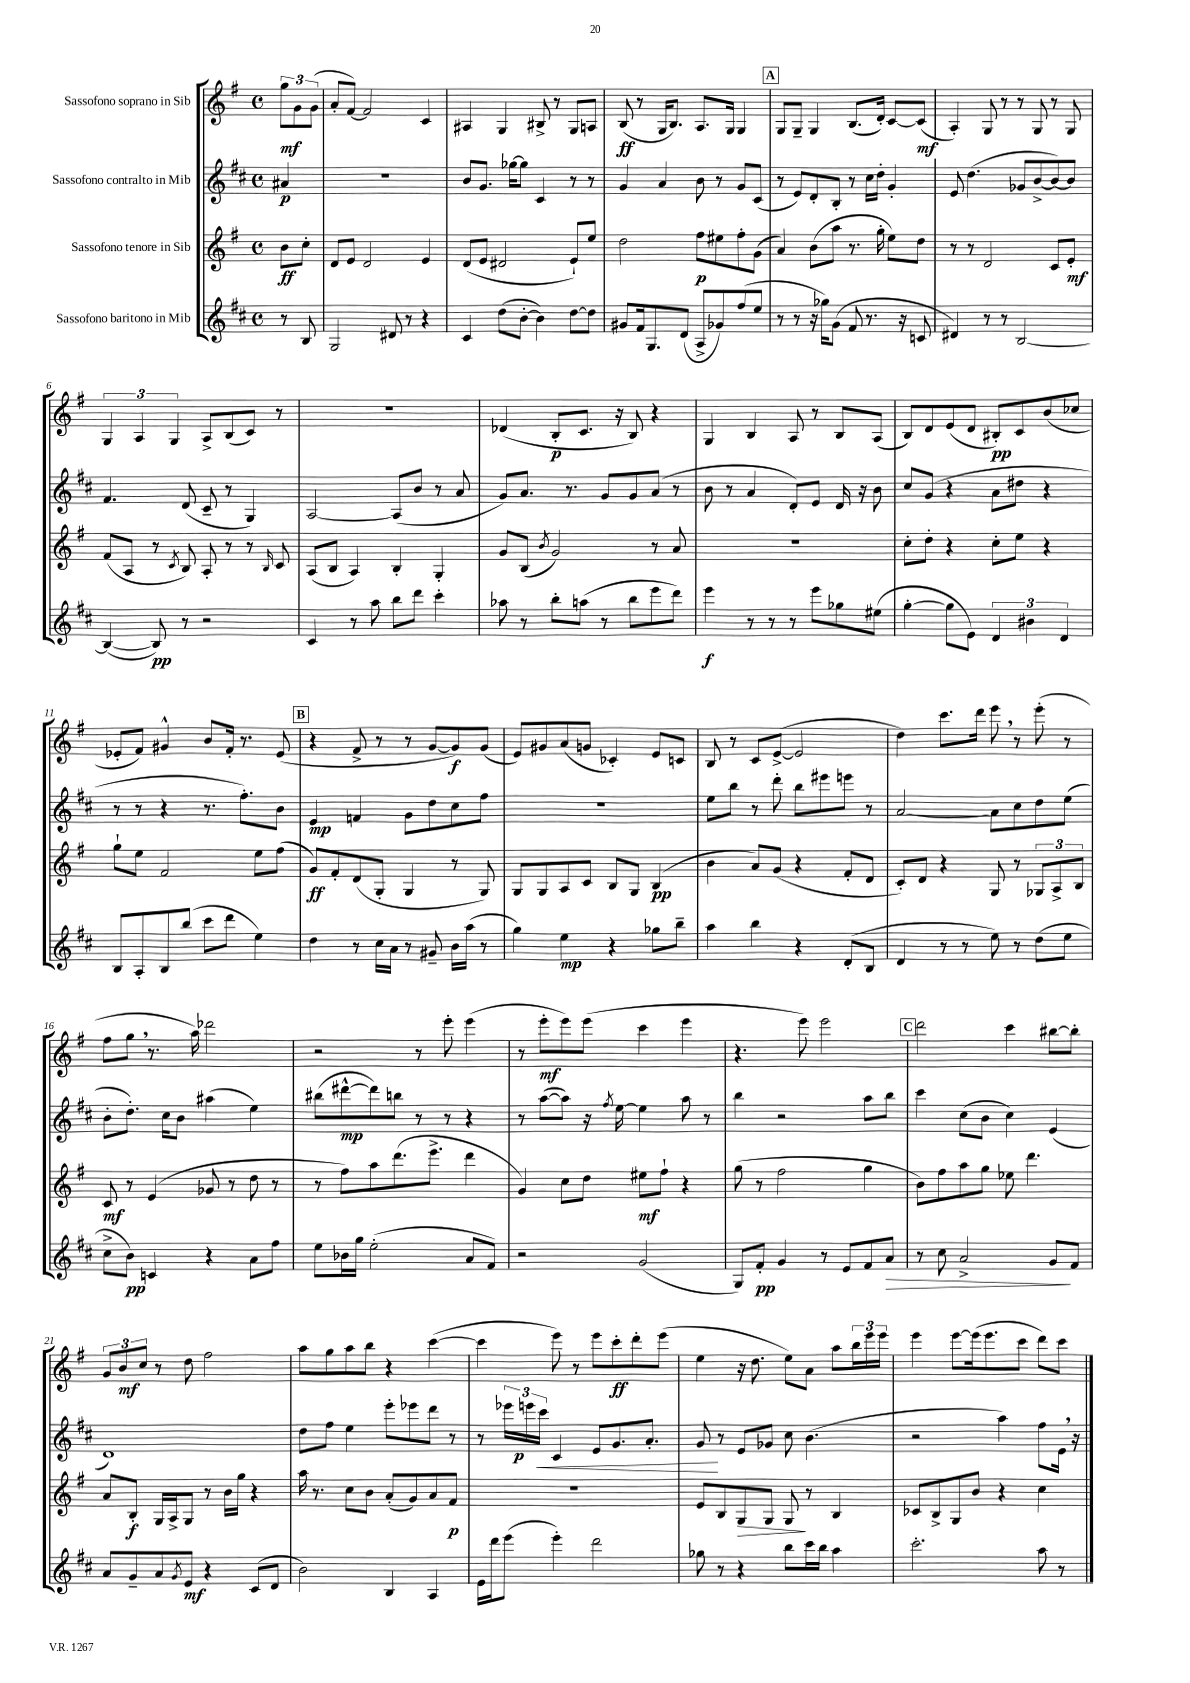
<<
\new StaffGroup <<
\new Staff = "s0" \with { instrumentName = "Sassofono soprano in Sib" } {
    \clef treble \key g \major \defaultTimeSignature \time 4/4 \partial 4
    \tuplet 3/2 { g''8\mf g'8 g'8( } |
    a'8-. fis'8~) fis'2 c'4 |
    ais4 g4 bis8-> r8 g8 a8 |
    b8\ff( r8 g16 b8.) a8. g16 g4 |
    \mark \markup { \box "A" } g8 g8-- g4 b8.( d'16-.) c'8~ c'8\mf( |
    a4-.) g8 r8 r8 g8 r8 g8 |
    \tuplet 3/2 { g4 a4 g4 } a8-> b8( c'8) r8 |
    R1 |
    des'4( b8-.\p c'8. r16 b8) r4 |
    g4 b4 a8 r8 b8 a8( |
    b8) d'8 e'8( d'8 bis8-.\pp) c'8 b'8( ces''8 |
    ees'8-. fis'8) gis'4-^ b'8 fis'16-. r8. ees'8( |
    \mark \markup { \box "B" } r4 fis'8-> r8 r8 g'8~ g'8\f) g'8( |
    e'8) gis'8 a'8( g'8 ces'4-.) e'8 c'8 |
    b8 r8 c'8 e'8~->( e'2 |
    d''4) c'''8. d'''16 e'''8 \breathe r8 e'''8-.( r8 |
    fis''8 g''8 \breathe r8. a''16) des'''2 |
    r2 r8 e'''8-. e'''4( |
    r8 e'''8-.\mf e'''8) e'''8( c'''4 e'''4 |
    r4. e'''8) e'''2 |
    \mark \markup { \box "C" } d'''2 c'''4 bis''8~ bis''8-. |
    \tuplet 3/2 { g'8 b'8\mf c''8 } r8 d''8 fis''2 |
    a''8 g''8 a''8 b''8 r4 c'''4~( |
    c'''4 e'''8) r8 e'''8 c'''8-.\ff d'''8-. e'''8( |
    e''4 r16 d''8. e''8) a'8 a''8 \tuplet 3/2 { b''16 e'''16 e'''16 } |
    e'''4 e'''8~ e'''16( e'''8. c'''8 d'''8) c'''8 \bar "|." |
}
\new Staff = "s1" \with { instrumentName = "Sassofono contralto in Mib" } {
    \clef treble \key d \major \defaultTimeSignature \time 4/4 \partial 4
    ais'4\p |
    R1 |
    b'8 g'8. ges''16~ ges''8 cis'4 r8 r8 |
    g'4 a'4 b'8 r8 g'8 cis'8( |
    \mark \markup { \box "A" } r8 e'8) d'8-. b8-. r8 cis''16 d''16-. g'4-. |
    e'8 d''4.( ges'8 b'8~-> b'8~) b'8 |
    fis'4. d'8( cis'8-- r8 g4) |
    a2~ a8( b'8 r8 a'8 |
    g'8) a'8. r8. g'8 g'8 a'8( r8 |
    b'8 r8 a'4 d'8-.) e'8 d'16 r16 b'8 |
    cis''8 g'8( r4 a'8 dis''8 r4 |
    r8 r8 r4 r8. fis''8.-.) b'8 |
    \mark \markup { \box "B" } e'4\mp f'4 g'8 d''8 cis''8 fis''8 |
    R1 |
    e''8 b''8 r8 d'''8-. b''8 eis'''8 e'''8 r8 |
    a'2~ a'8 cis''8 d''8 e''8( |
    b'8-. d''8.-.) cis''16 b'8 ais''4( e''4) |
    bis''8( dis'''8~-^\mp dis'''8) b''8 r8 r8 r4 |
    r8 a''8~( a''8) r16 \acciaccatura { fis''8 } e''16~ e''4 a''8 r8 |
    b''4 r2 a''8 b''8 |
    \mark \markup { \box "C" } cis'''4 cis''8( b'8 cis''4) e'4( |
    d'1) |
    d''8 fis''8 e''4 e'''8-. ees'''8 d'''8 r8 |
    r8 \tuplet 3/2 { ees'''16 e'''16\p cis'''16\< } cis'4 e'8 g'8. a'8.-. |
    g'8\! r8 e'8 ges'8 cis''8 b'4.( |
    r2 a''4) fis''8 e'16 \breathe r16 \bar "|." |
}
\new Staff = "s2" \with { instrumentName = "Sassofono tenore in Sib" } {
    \clef treble \key g \major \defaultTimeSignature \time 4/4 \partial 4
    b'8\ff c''8-. |
    d'8 e'8 d'2 e'4 |
    d'8( e'8 dis'2 e'8-!) e''8 |
    d''2 fis''8\p eis''8 fis''8-. g'8( |
    \mark \markup { \box "A" } a'4) b'8( a''8 r8. g''16-. e''8) d''8 |
    r8 r8 d'2 c'8 e'8-.\mf |
    fis'8( a8 r8 \acciaccatura { c'8 } b8) a8-. r8 r8 \grace { b16 } c'8 |
    a8( b8 a4) b4-. g4-. |
    g'8 b8( \acciaccatura { b'8 } g'2) r8 a'8 |
    R1 |
    c''8-. d''8-. r4 c''8-. e''8 r4 |
    g''8-! e''8 fis'2 e''8 fis''8( |
    \mark \markup { \box "B" } g'8\ff) fis'8-. d'8( g8-. g4 r8 g8) |
    g8 g8 a8 c'8 b8 g8 b4\pp( |
    b'4 a'8) g'8( r4 fis'8-. d'8 |
    c'8-.) d'8 r4 g8 r8 \tuplet 3/2 { ges8 a8-> b8 } |
    c'8\mf r8 e'4( ges'8 r8 d''8 r8 |
    r8 fis''8) a''8 d'''8.( e'''8.-> d'''4 |
    g'4) c''8 d''8 eis''8\mf fis''8-! r4 |
    g''8( r8 fis''2 g''4 |
    \mark \markup { \box "C" } b'8) fis''8 a''8 g''8 ees''8 d'''4. |
    a'8 b8-.\f g16 a16-> g8 r8 b'16 g''16 r4 |
    a''16 r8. c''8 b'8 a'8-.( g'8) a'8 fis'8\p |
    R1 |
    e'8 b8 g8\> g8 g8\! r8 b4 |
    ces'8 b8-> g8 b'8 r4 c''4 \bar "|." |
}
\new Staff = "s3" \with { instrumentName = "Sassofono baritono in Mib" } {
    \clef treble \key d \major \defaultTimeSignature \time 4/4 \partial 4
    r8 b8 |
    g2 dis'8 r8 r4 |
    cis'4 d''8( b'8~-. b'4) d''8~ d''8 |
    gis'8 fis'16 g8. d'8( a8-> ges'8) fis''8( e''8 |
    \mark \markup { \box "A" } r8 r8 r16 ges''16) g'8( fis'8 r8. r16 c'8 |
    dis'4) r8 r8 b2~ |
    b4~( b8\pp) r8 r2 |
    cis'4 r8 a''8 b''8 d'''8 cis'''4-. |
    aes''8 r8 b''8-. a''8( r8 b''8 e'''8 d'''8) |
    e'''4\f r8 r8 r8 e'''8 ges''8 eis''8( |
    g''4~-. g''8 e'8) \tuplet 3/2 { d'4 bis'4 d'4 } |
    b8 a8-. b8 b''8( cis'''8 d'''8 e''4) |
    \mark \markup { \box "B" } d''4 r8 cis''16 a'16 r8 gis'8-- b'16 a''16( r8 |
    g''4) e''4\mp r4 ges''8 b''8-- |
    a''4 b''4 r4 d'8-.( b8 |
    d'4 r8 r8 e''8) r8 d''8( e''8 |
    cis''8-> b'8\pp) c'4 r4 a'8 fis''8 |
    e''8 bes'16 g''16 e''2-.( a'8 fis'8) |
    r2 g'2( |
    g8) fis'8-.\pp g'4 r8 e'8 fis'8 a'8\> |
    \mark \markup { \box "C" } r8 cis''8 a'2-> g'8\! fis'8 |
    a'8 g'8-- a'8 \acciaccatura { g'8 } e'8\mf r4 cis'8( d'8 |
    b'2) b4 a4 |
    e'16 d'''16 e'''8( e'''4-.) d'''2 |
    ges''8 r8 r4 b''8 cis'''16 b''16 a''4 |
    cis'''2.-. a''8 r8 \bar "|." |
}
>>
>>
